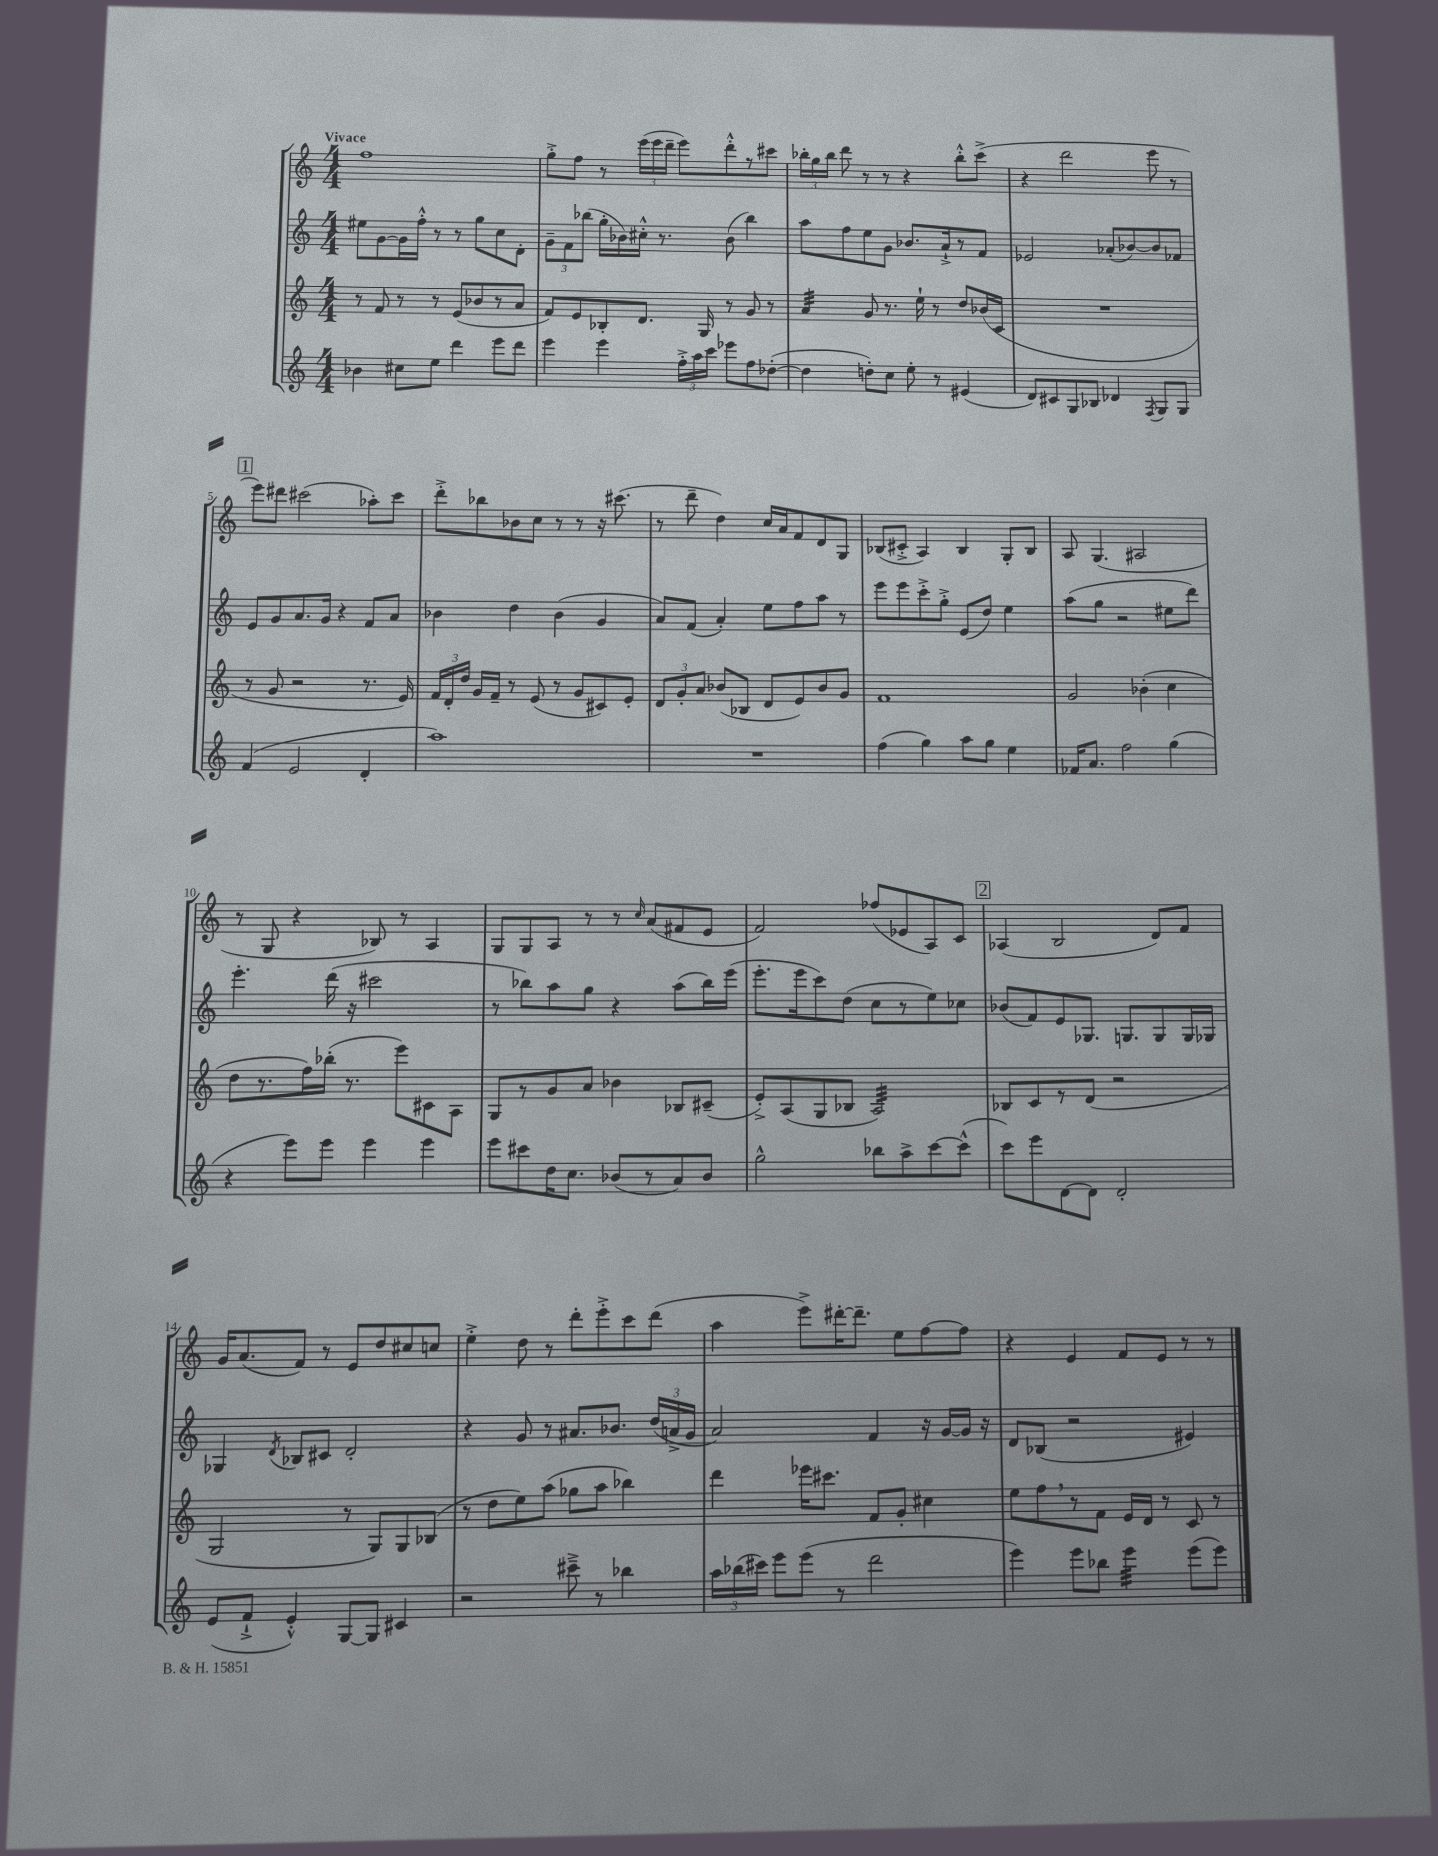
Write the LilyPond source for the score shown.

<<
\new StaffGroup <<
\new Staff = "s0" {
    \clef treble \key c \major \numericTimeSignature \time 4/4 \tempo "Vivace"
    \autoBeamOff f''1 |
    g''8[-.-> f''8] r8 \tuplet 3/2 { e'''16[( e'''16 d'''16]-- } e'''8[) d'''8-.-^ r8 cis'''8] |
    \tuplet 3/2 { bes''16[-. g''16 bes''16] } d'''8 r8 r8 r4 bes''8[-.-^ c'''8]->( |
    r4 d'''2 e'''8 r8 |
    \mark \markup { \box "1" } e'''8[) dis'''8] cis'''2( aes''8[-.) cis'''8] |
    d'''8[-.-> bes''8 bes'8 c''8] r8 r8 r16 cis'''8.( |
    r8 d'''8-- d''4) c''16[ a'16 f'8 d'8 g8] |
    bes8[( cis'8]-.-> a4) bes4 g8[-. bes8] |
    a8 g4.( ais2 |
    r8 g8 r4 bes8) r8 a4 |
    g8[ g8 a8] r8 r8 \grace { c''16 } a'8[( fis'8 e'8] |
    f'2) fes''8[( ees'8 a8) c'8] |
    \mark \markup { \box "2" } aes4( b2 d'8[) f'8] |
    g'16[ a'8.( f'8]) r8 e'8[ d''8 cis''8 c''8] |
    e''4-.-> d''8 r8 d'''8[-. e'''8-.-> c'''8 d'''8]( |
    a''4 e'''8[->) dis'''16~-. dis'''8.]-- e''8[ f''8~ f''8] |
    r4 e'4 f'8[ e'8] r8 r8 \bar "|." |
}
\new Staff = "s1" {
    \clef treble \key c \major \numericTimeSignature \time 4/4
    \autoBeamOff eis''8[ g'8~ g'16 f''16]-.-^ r8 r8 g''8[ c''8 d'8]-. |
    \tuplet 3/2 { g'8[-- f'8 bes''8]( } g''16[-. bes'16) cis''16]-.-^ r8. bes'8( bes''4) |
    a''8[ f''8 e''8 g'8] bes'8.[ a'16-!-> r8 f'8] |
    ees'2 aes'8[-.( bes'8~) bes'8 fes'8] |
    \mark \markup { \box "1" } e'8[ g'8 a'8. g'16] r4 f'8[ a'8] |
    bes'4 d''4 bes'4( g'4 |
    a'8[) f'8]( a'4-.) e''8[ f''8 a''8] r8 |
    e'''8[ e'''8 c'''8-.-> g''8]-.-> e'8[( d''8]) e''4 |
    a''8[( g''8] r2 eis''8[ d'''8]) |
    e'''4.-. d'''16( r16 cis'''2 |
    r8 bes''8[) a''8 g''8] r4 a''8[( bes''16) e'''16]( |
    e'''8.[-. e'''16 c'''8) d''8]( c''8[ r8 e''8) ces''8] |
    \mark \markup { \box "2" } bes'8[( f'8) e'8 ges8.] g8.[ g8 g16 ges16] |
    ges4 \acciaccatura { d'8 } bes8[ cis'8] d'2-. |
    r4 g'8 r8 ais'8.[ bes'8.] \tuplet 3/2 { d''16[( a'16-> g'16] } |
    a'2) f'4 r16 g'16[~ g'16] r16 |
    d'8[ bes8]( r2 eis'4) \bar "|." |
}
\new Staff = "s2" {
    \clef treble \key c \major \numericTimeSignature \time 4/4
    \autoBeamOff r8 f'8 r8 r8 e'8[( bes'8 r8 a'8] |
    f'8[) e'8 bes8-. d'8.] g16 r8 g'8 r8 |
    a'4:32 g'8 r8. e''16-! r8 d''8[ bes'16( c'16] |
    R1 |
    \mark \markup { \box "1" } r8 g'8 r2 r8. e'16) |
    \tuplet 3/2 { f'16[ d'16-. d''16] } g'16[ f'16]-- r8 e'8( r8 g'8[ cis'8) e'8]-. |
    \tuplet 3/2 { d'8[ g'8-. a'8] } bes'8[( bes8] d'8[ e'8) bes'8 g'8] |
    f'1 |
    g'2 bes'4-.( c''4 |
    d''8[ r8. f''16) bes''16]-.( r8. e'''8[) cis'8 a8] |
    g8[ r8 g'8 a'8] bes'4 bes8[ cis'8]--( |
    e'8[-.->) a8( g8 bes8] a2:32) |
    \mark \markup { \box "2" } bes8[ c'8 r8 d'8]( r2 |
    g2 r8 g8[) g8 bes8]( |
    r8 d''8[ e''8) a''8]( ges''8[ a''8] bes''4) |
    d'''4 ees'''16[ cis'''8.] f'8[ g'8]-. cis''4 |
    e''8[ f''8 \breathe r8 f'8] e'16[ d'16] r8 c'8 r8 \bar "|." |
}
\new Staff = "s3" {
    \clef treble \key c \major \numericTimeSignature \time 4/4
    \autoBeamOff bes'4 cis''8[ e''8] d'''4 e'''8[ d'''8] |
    e'''4 e'''4 \tuplet 3/2 { f''16[-.-> a''16 c'''16] } ees'''8[ f''8 des''8]~-.( |
    des''4 d''8[-.) c''8] e''8-. r8 eis'4( |
    d'8[) cis'8 g8 bes8] des'4 \acciaccatura { f8 } g8[ g8] |
    \mark \markup { \box "1" } f'4( e'2 d'4-. |
    a''1) |
    R1 |
    f''4( g''4) a''8[ g''8] e''4 |
    fes'16[ a'8.] f''2 g''4( |
    r4 e'''8[) e'''8] e'''4 e'''4 |
    e'''8[ cis'''8 d''16 c''8.] bes'8[( r8 a'8) bes'8] |
    g''2-^ bes''8[ a''8-> c'''8~ c'''8]-^( |
    \mark \markup { \box "2" } c'''8[) e'''8 d'8~ d'8] d'2-. |
    e'8[( f'8]-!-> e'4-.-^) g8[~ g8] cis'4 |
    r2 cis'''8---> r8 bes''4 |
    \tuplet 3/2 { a''16[ bes''16( cis'''16]) } e'''8[ e'''8]( r8 d'''2 |
    e'''4) e'''8[ bes''8] e'''4:32 e'''8[( e'''8]) \bar "|." |
}
>>
>>
